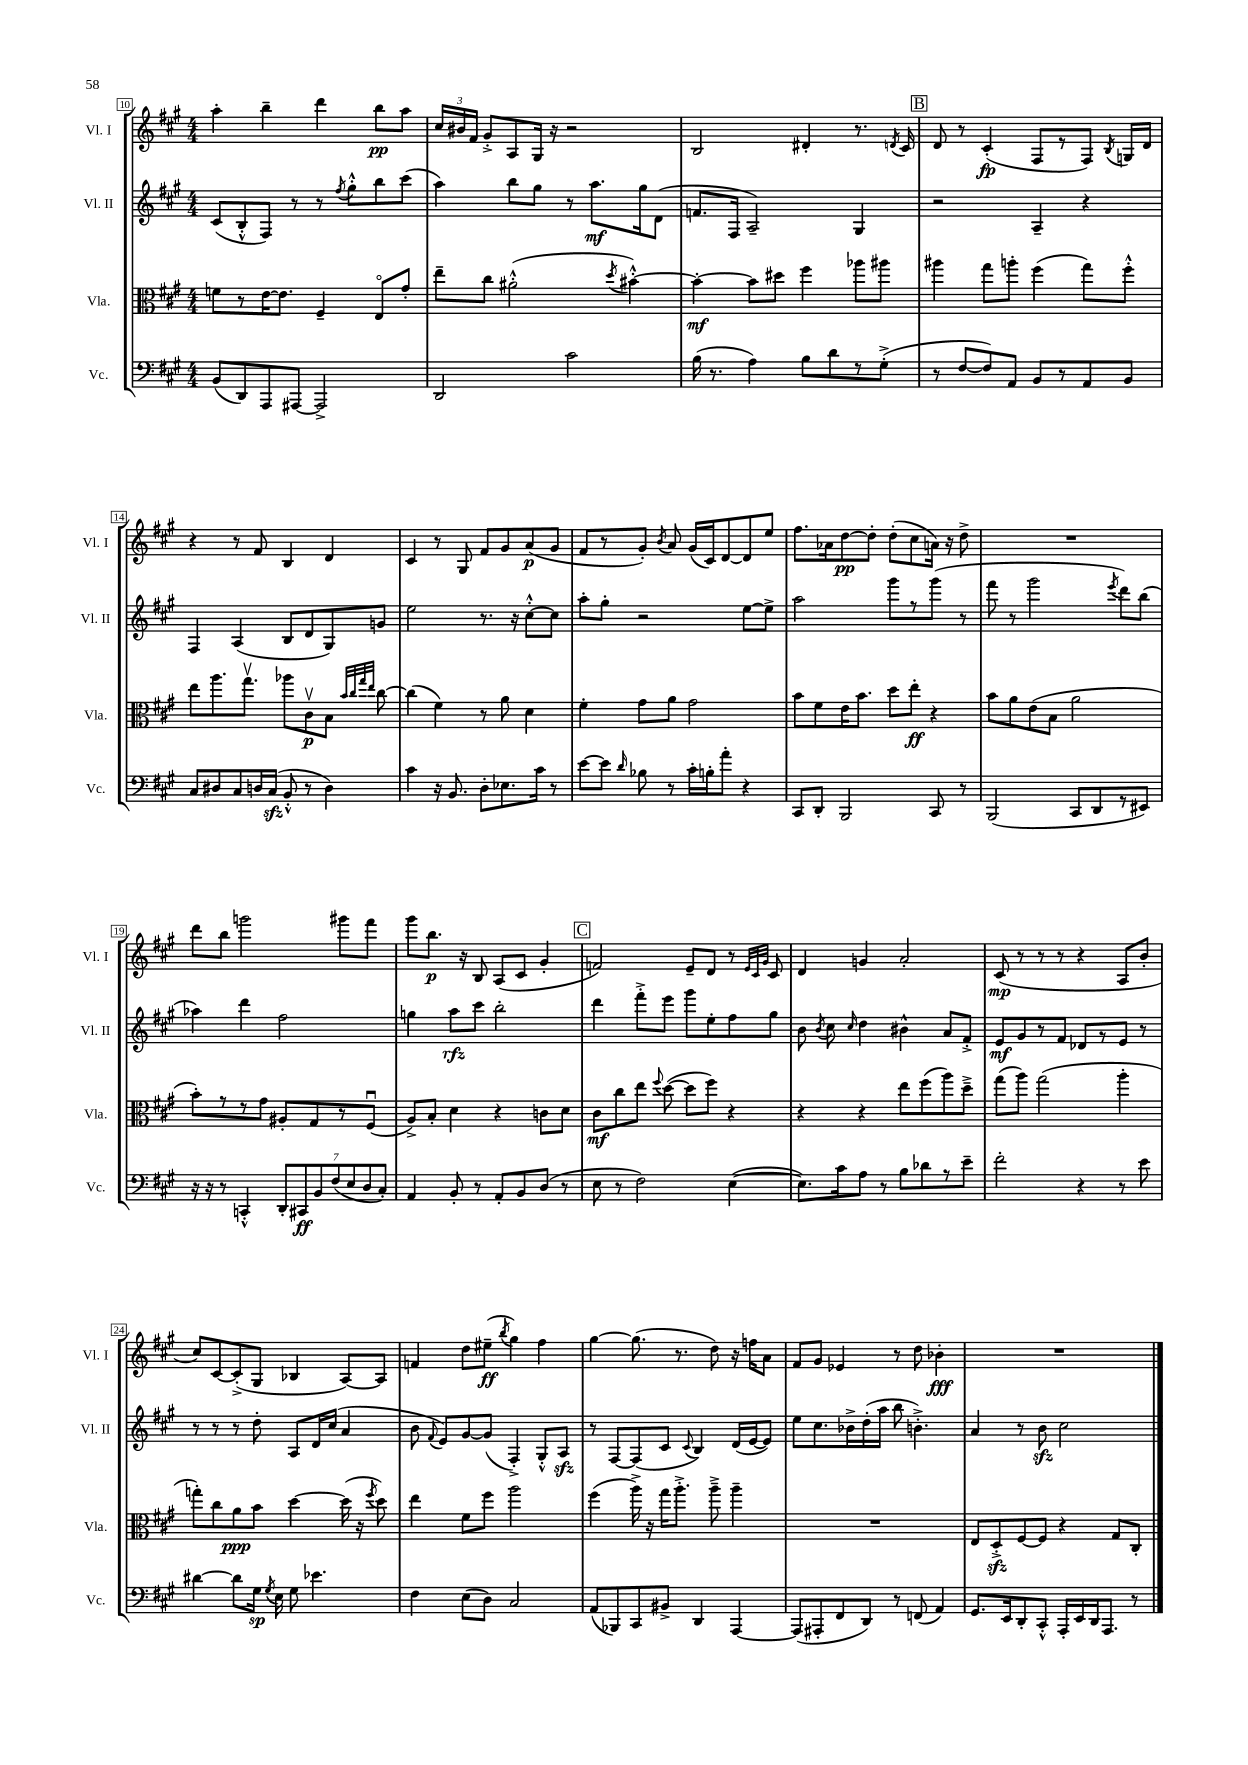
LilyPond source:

<<
\new StaffGroup <<
\new Staff = "s0" \with { instrumentName = "Vl. I" shortInstrumentName = "Vl. I" } {
    \clef treble \key a \major \numericTimeSignature \time 4/4
    \autoBeamOff a''4-. b''4-- d'''4 b''8[\pp a''8] |
    \tuplet 3/2 { cis''16[ bis'16 fis'16] } gis'8[-.-> a8 gis16] r16 r2 |
    b2 dis'4-. r8. \acciaccatura { d'8 } cis'16 |
    \mark \markup { \box "B" } d'8 r8 cis'4-.\fp( fis8[ r8 fis8]) \acciaccatura { b8 } g16[ d'16] |
    r4 r8 fis'8 b4 d'4 |
    cis'4 r8 gis8 fis'8[ gis'8 a'8\p( gis'8] |
    fis'8[ r8 gis'8]-.) \acciaccatura { b'8 } a'8 gis'16[( cis'16) d'8~ d'8 e''8] |
    fis''8.[ aes'16 d''8~\pp d''8]-. d''8[-.( cis''8 a'16]) r16 d''8-> |
    R1 |
    d'''8[ b''8] g'''2 gis'''8[ fis'''8] |
    gis'''8[ b''8.]\p r16 b8 a8[( cis'8] gis'4-. |
    \mark \markup { \box "C" } f'2) e'8[-- d'8] r8 \grace { e'32[ cis'32 gis'32] } cis'8 |
    d'4 g'4 a'2-. |
    cis'8\mp( r8 r8 r8 r4 a8[ b'8]-. |
    cis''8[) cis'8~ cis'8-.->( gis8] bes4 a8[~) a8] |
    f'4 d''8[ eis''8]--\ff( \acciaccatura { b''8 } gis''4) fis''4 |
    gis''4~ gis''8.( r8. d''8) r16 f''16[ a'8] |
    fis'8[ gis'8] ees'4 r8 d''8 bes'4-.\fff |
    R1 \bar "|." |
}
\new Staff = "s1" \with { instrumentName = "Vl. II" shortInstrumentName = "Vl. II" } {
    \clef treble \key a \major \numericTimeSignature \time 4/4
    \autoBeamOff cis'8[( b8-.-^ fis8]) r8 r8 \acciaccatura { fis''8 } gis''8[-.-^ b''8 cis'''8]( |
    a''4) b''8[ gis''8] r8 a''8.[\mf gis''16 d'8]( |
    f'8.[ fis16] a2--) gis4 |
    \mark \markup { \box "B" } r2 a4-- r4 |
    fis4 a4( b8[ d'8 gis8) g'8] |
    e''2 r8. r16 cis''8[~-.-^ cis''8] |
    a''8[-. gis''8]-. r2 e''8[~ e''8]-> |
    a''2 gis'''8[ r8 gis'''8]( r8 |
    fis'''8 r8 gis'''2 \acciaccatura { e'''8 } d'''8[) b''8]( |
    aes''4) d'''4 fis''2 |
    g''4 a''8[\rfz cis'''8] b''2-. |
    \mark \markup { \box "C" } d'''4 fis'''8[-.-> e'''8] gis'''8[ e''8-. fis''8 gis''8] |
    b'8 \acciaccatura { b'8 } cis''8 \grace { cis''16 } d''4 bis'4-^ a'8[ fis'8]-.-> |
    e'8[\mf gis'8 r8 fis'8] des'8[ r8 e'8] r8 |
    r8 r8 r8 d''8-. a8[ d'16 cis''16]( a'4 |
    b'8 \appoggiatura { fis'8 } e'8[) gis'8~ gis'8]( fis4-.->) gis8[-.-^ a8]\sfz |
    r8 fis8[~ fis8( cis'8] \appoggiatura { cis'8 } b4) d'16[( e'16~ e'8]) |
    e''8[ cis''8. bes'16-> d''16-.( a''16] b''8 b'4.-.->) |
    a'4 r8 b'8\sfz cis''2 \bar "|." |
}
\new Staff = "s2" \with { instrumentName = "Vla." shortInstrumentName = "Vla." } {
    \clef alto \key a \major \numericTimeSignature \time 4/4
    \autoBeamOff f'8[ r8 e'16~ e'8.] fis4-- e8[\flageolet gis'8]-. |
    e''8[-- cis''8] ais'2-.-^( \acciaccatura { d''8 } bis'4~-.-^) |
    bis'4~-.\mf bis'8[ dis''8] fis''4 aes''8[ ais''8] |
    \mark \markup { \box "B" } ais''4 gis''8[ a''8]-. fis''4( gis''8[) fis''8]-.-^ |
    e''8[ a''8. gis''8.]\upbow aes''8[ cis'8\upbow\p b8] \grace { b'32[ cis''32 gis''32 e''32] } cis''8~ |
    cis''4( fis'4) r8 a'8 d'4 |
    fis'4-. gis'8[ a'8] gis'2 |
    b'8[ fis'8 e'16 b'8.] d''8[ e''8]-.\ff r4 |
    b'8[ a'8 e'8( b8] a'2 |
    b'8[-.) r8 r8 gis'8] ais8[-. gis8 r8 fis8]\downbow( |
    a8[->) b8]-. d'4 r4 c'8[ d'8] |
    \mark \markup { \box "C" } cis'8[\mf cis''8 e''8] \appoggiatura { fis''8 } d''8~( d''8[ fis''8]) r4 |
    r4 r4 e''8[ fis''8( a''8) d''8]---> |
    gis''8[( a''8]) gis''2( a''4-. |
    g''8[-.) cis''8 a'8\ppp b'8] d''4~ d''16( r16 \acciaccatura { fis''8 } d''8) |
    e''4 fis'8[ fis''8] a''2 |
    fis''4( a''16->) r16 gis''16[ a''8.]-.-> a''8---> a''4-- |
    R1 |
    e8[ d8-.->\sfz fis8~ fis8] r4 gis8[ cis8]-. \bar "|." |
}
\new Staff = "s3" \with { instrumentName = "Vc." shortInstrumentName = "Vc." } {
    \clef bass \key a \major \numericTimeSignature \time 4/4
    \autoBeamOff b,8[( d,8) a,,8 ais,,8]~ ais,,2-> |
    d,2 cis'2 |
    b16( r8. a4) b8[ d'8 r8 gis8]-.->( |
    \mark \markup { \box "B" } r8 fis8[~ fis8) a,8] b,8[ r8 a,8 b,8] |
    cis8[ dis8 cis8 d16 cis16]\sfz( b,8-.-^ r8 d4) |
    cis'4 r16 b,8. d8[-. ees8. cis'16] r8 |
    e'8[~ e'8] \grace { d'16 } bes8 r8 cis'16[-. b16-. a'8]-. r4 |
    cis,8[ d,8]-. b,,2 cis,8 r8 |
    b,,2( cis,8[ d,8 r8 eis,8]) |
    r16 r16 r8 c,4-.-^ \tuplet 7/4 { d,8[-. cis,8\ff b,8 fis8( e8 d8 cis8]-.) } |
    a,4 b,8-. r8 a,8[-. b,8 d8]( r8 |
    \mark \markup { \box "C" } e8 r8 fis2) e4~( |
    e8.[) cis'16 a8] r8 b8[ des'8 r8 e'8]-- |
    fis'2-. r4 r8 e'8 |
    dis'4~ dis'8[ gis16]\sp \acciaccatura { gis8 } e16 gis8 ees'4. |
    fis4 e8[( d8]) cis2 |
    a,8[( bes,,8) cis,8 bis,8]-> d,4 a,,4~ |
    a,,8[( ais,,8-. fis,8 d,8]) r8 f,8( a,4) |
    gis,8.[ e,16 d,8-. cis,8]-.-^ a,,16[-. e,16 d,16 a,,8.] r8 \bar "|." |
}
>>
>>
\layout { \context { \Score currentBarNumber = #10 \override BarNumber.stencil = #(make-stencil-boxer 0.1 0.3 ly:text-interface::print) } }
